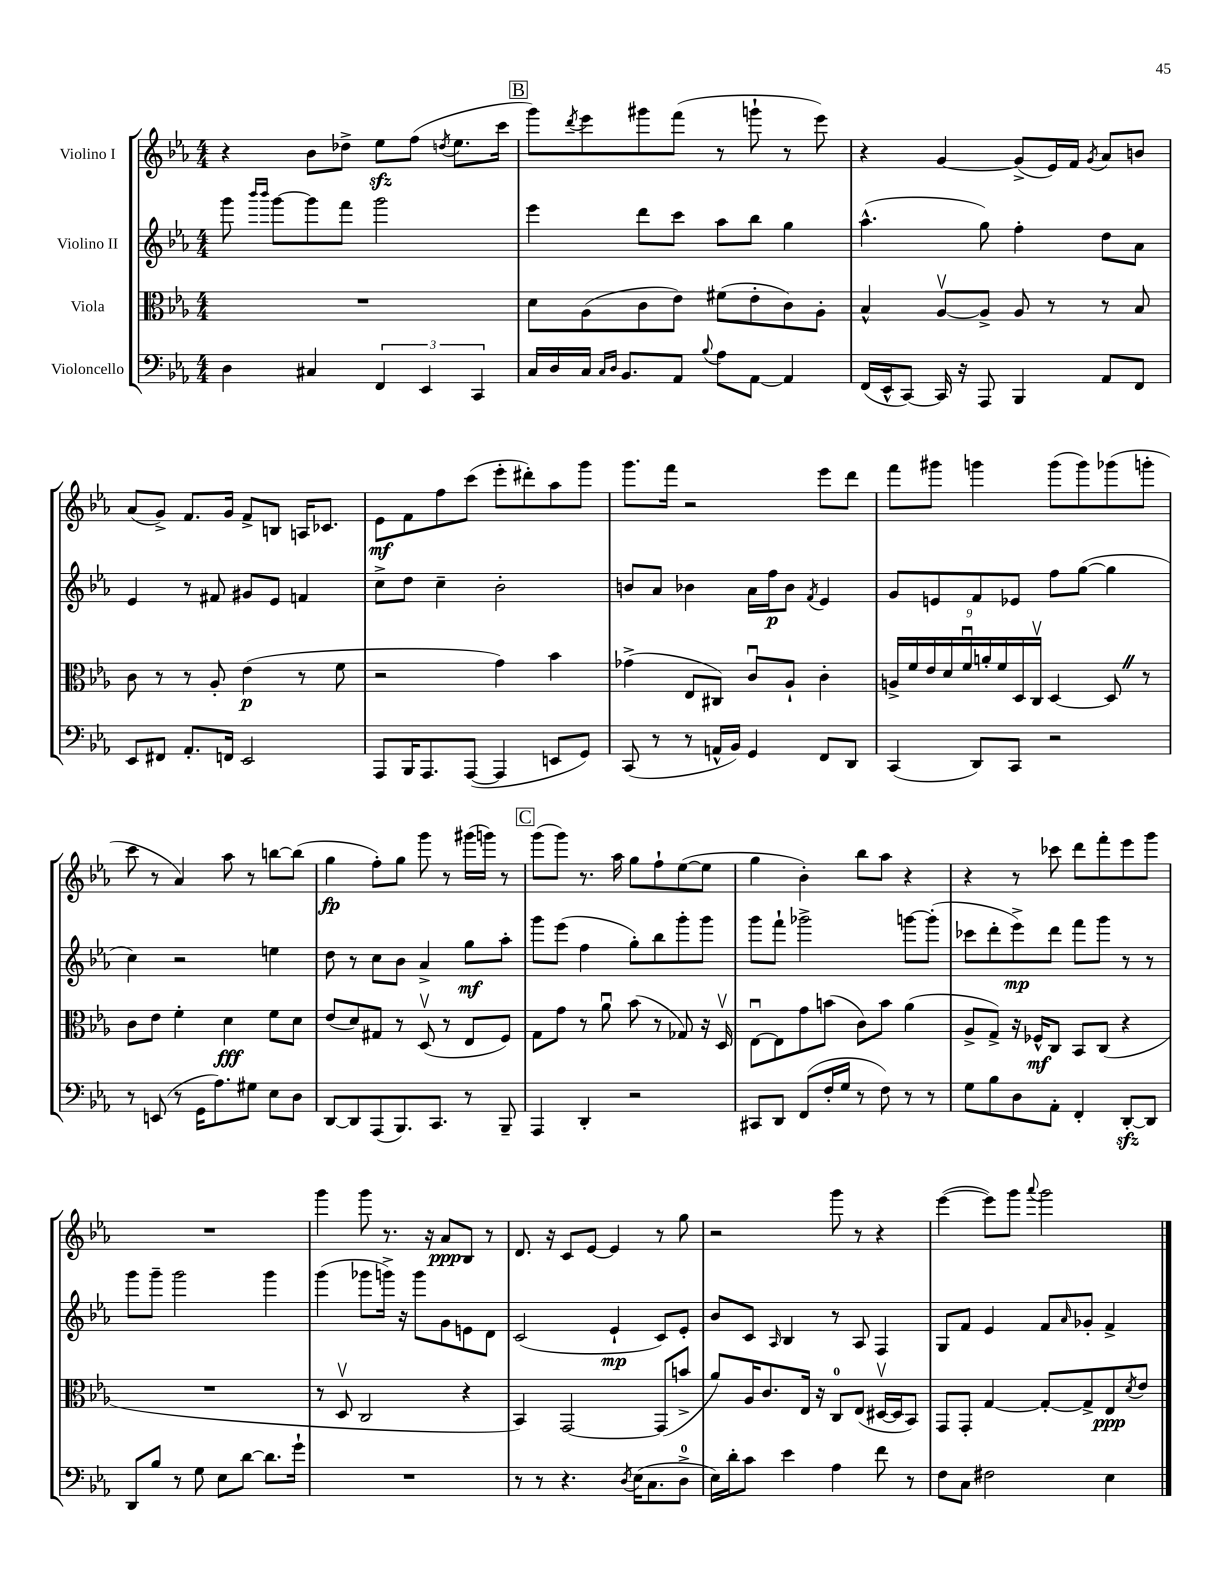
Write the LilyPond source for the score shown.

<<
\new StaffGroup <<
\new Staff = "s0" \with { instrumentName = "Violino I" } {
    \clef treble \key ees \major \numericTimeSignature \time 4/4
    r4 bes'8 des''8-> ees''8\sfz f''8( \acciaccatura { d''8 } ees''8. c'''16 |
    \mark \markup { \box "B" } g'''8) \acciaccatura { d'''8 } ees'''8 gis'''8 f'''8( r8 g'''8-! r8 ees'''8) |
    r4 g'4~ g'8->( ees'16) f'16 \acciaccatura { g'8 } aes'8 b'8 |
    aes'8( g'8->) f'8. g'16 f'8-> b8 a16 ces'8. |
    ees'8\mf f'8 f''8 c'''8( ees'''8-. dis'''8-.) aes''8 g'''8 |
    g'''8. f'''16 r2 ees'''8 d'''8 |
    f'''8 gis'''8 g'''4 g'''8( g'''8) ges'''8( g'''8-. |
    c'''8 r8 aes'4) aes''8 r8 b''8~ b''8( |
    g''4\fp f''8-.) g''8 g'''8 r8 gis'''16( g'''16) r8 |
    \mark \markup { \box "C" } g'''8( g'''8) r8. aes''16 g''8 f''8-! ees''8~( ees''8 |
    g''4 bes'4-.) bes''8 aes''8 r4 |
    r4 r8 ces'''8 d'''8 f'''8-. ees'''8 g'''8 |
    R1 |
    g'''4 g'''8 r8. r16 aes'8\ppp bes8 r8 |
    d'8. r16 c'8 ees'8~ ees'4 r8 g''8 |
    r2 g'''8 r8 r4 |
    ees'''4~( ees'''8) g'''8 \appoggiatura { aes'''8 } g'''2 \bar "|." |
}
\new Staff = "s1" \with { instrumentName = "Violino II" } {
    \clef treble \key ees \major \numericTimeSignature \time 4/4
    g'''8 \grace { bes'''16 bes'''16 } g'''8~ g'''8 f'''8 g'''2 |
    \mark \markup { \box "B" } ees'''4 d'''8 c'''8 aes''8 bes''8 g''4 |
    aes''4.-^( g''8) f''4-. d''8 aes'8 |
    ees'4 r8 fis'8 gis'8 ees'8 f'4 |
    c''8-> d''8 c''4-- bes'2-. |
    b'8 aes'8 bes'4 aes'16 f''16\p bes'8 \acciaccatura { f'8 } ees'4 |
    g'8 e'8 f'8 ees'8 f''8 g''8~( g''4 |
    c''4) r2 e''4 |
    d''8 r8 c''8 bes'8 aes'4-> g''8\mf aes''8-. |
    \mark \markup { \box "C" } g'''8 ees'''8( f''4 g''8-.) bes''8 g'''8-. g'''8 |
    g'''8 f'''8-! ges'''2-> g'''8~ g'''8-.( |
    ces'''8 d'''8-. ees'''8->\mp) d'''8 f'''8 g'''8 r8 r8 |
    g'''8 g'''8-- g'''2 g'''4 |
    g'''4( ges'''8 g'''16->) r16 g'''8 g'8 e'8 d'8 |
    c'2( ees'4-!\mp c'8) ees'8-. |
    bes'8 c'8 \grace { aes16 } bes4 r8 aes8 f4 |
    g8 f'8 ees'4 f'8 \grace { aes'16 } ges'8-. f'4-> \bar "|." |
}
\new Staff = "s2" \with { instrumentName = "Viola" } {
    \clef alto \key ees \major \numericTimeSignature \time 4/4
    R1 |
    \mark \markup { \box "B" } d'8 aes8( c'8 ees'8) fis'8( ees'8-. c'8) aes8-. |
    bes4-^ aes8~\upbow aes8-> aes8 r8 r8 bes8 |
    c'8 r8 r8 aes8-. ees'4\p( r8 f'8 |
    r2 g'4) bes'4 |
    ges'4->( ees8 cis8) c'8\downbow aes8-! c'4-. |
    \tuplet 9/8 { a16-> f'16 ees'16 d'16 f'16\downbow a'16-. f'16 d16 c16\upbow } d4~ d8 \once \override BreathingSign.text = \markup { \musicglyph "scripts.caesura.straight" } \breathe r8 |
    c'8 ees'8 f'4-. d'4\fff f'8 d'8 |
    ees'8( d'8) gis8 r8 d8\upbow( r8 ees8 f8) |
    \mark \markup { \box "C" } g8 g'8 r8 aes'8\downbow bes'8( r8 ges8) r16 d16\upbow |
    ees8~\downbow ees8 g'8 b'8( c'8) b'8 aes'4( |
    aes8-> g8->) r16 fes16-^\mf c8 bes,8 c8( r4 |
    R1 |
    r8 d8\upbow c2 r4 |
    bes,4) g,2~ g,8( b'8-> |
    aes'8) aes16 c'8. ees16 r16 c8-0 ees8( dis16~\upbow dis16 bes,8) |
    g,8 g,8-. g4~ g8~-. g8-> ees8\ppp \acciaccatura { d'8 } ees'8 \bar "|." |
}
\new Staff = "s3" \with { instrumentName = "Violoncello" } {
    \clef bass \key ees \major \numericTimeSignature \time 4/4
    d4 cis4 \tuplet 3/2 { f,4 ees,4 c,4 } |
    \mark \markup { \box "B" } c16 d16 c16 \grace { c16 d16 } bes,8. aes,8 \appoggiatura { bes8 } aes8 aes,8~ aes,4 |
    f,16( ees,16-^ c,8~) c,16 r16 aes,,8 bes,,4 aes,8 f,8 |
    ees,8 fis,8 aes,8.-. f,16 ees,2 |
    aes,,8 bes,,16 aes,,8. aes,,8~( aes,,4 e,8 g,8) |
    c,8( r8 r8 a,16-^ bes,16) g,4 f,8 d,8 |
    c,4( d,8) c,8 r2 |
    r8 e,8( r8 g,16 aes8.) gis8 ees8 d8 |
    d,8~ d,8 aes,,8( bes,,8.) c,8. r8 bes,,8-- |
    \mark \markup { \box "C" } aes,,4 d,4-. r2 |
    cis,8 d,8 f,8( f16-. g16 r8 f8) r8 r8 |
    g8 bes8 d8 aes,8-. f,4-. d,8~-.\sfz d,8 |
    d,8 bes8 r8 g8 ees8 d'8~ d'8. g'16-! |
    R1 |
    r8 r8 r4. \acciaccatura { d8 } ees16( c8. d8-0-> |
    ees16) d'16-. c'8 ees'4 aes4 f'8 r8 |
    f8 c8 fis2 ees4 \bar "|." |
}
>>
>>
\layout { \context { \Score \remove "Bar_number_engraver" } }
